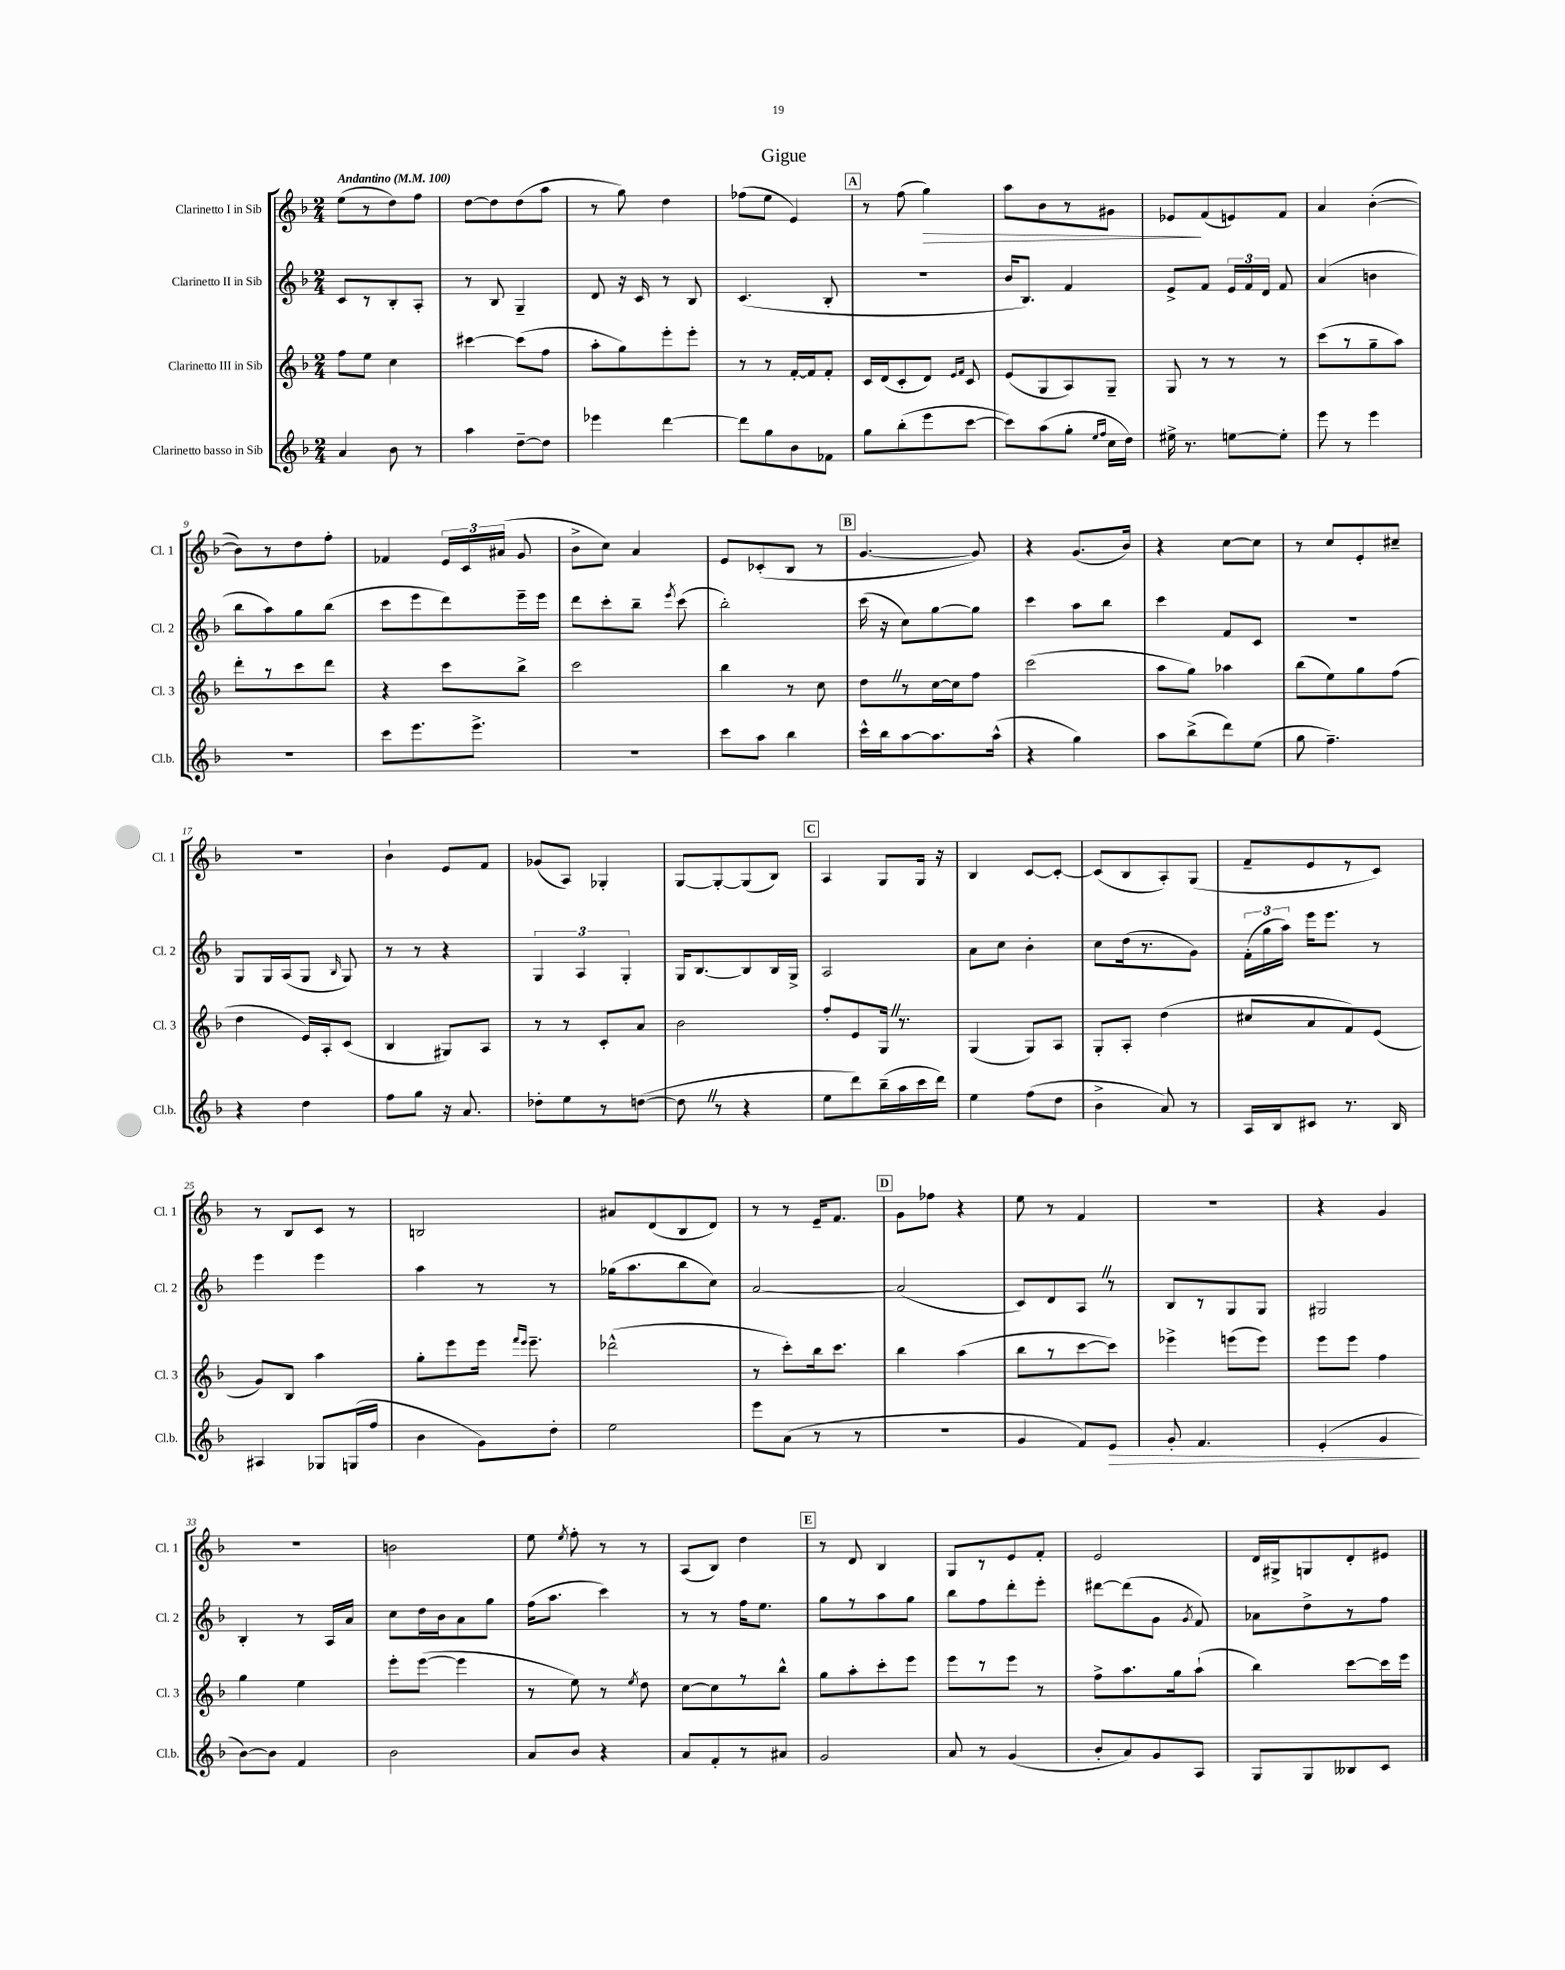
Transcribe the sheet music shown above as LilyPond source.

\header { title = "Gigue" }
<<
\new StaffGroup <<
\new Staff = "s0" \with { instrumentName = "Clarinetto I in Sib" shortInstrumentName = "Cl. 1" } {
    \clef treble \key f \major \numericTimeSignature \time 2/4 \tempo "Andantino" 4 = 100
    \autoBeamOff e''8[( r8 d''8) f''8] |
    d''8[~ d''8 d''8( a''8] |
    r8 g''8) d''4 |
    fes''8[( e''8] e'4) |
    \mark \markup { \box "A" } r8 f''8( g''4\>) |
    a''8[ bes'8 r8 gis'8] |
    ees'8[\! f'8( e'8) f'8] |
    a'4 bes'4~-.( |
    bes'8[) r8 d''8 f''8]-. |
    fes'4 \tuplet 3/2 { e'16[ c'16 ais'16]( } g'8 |
    bes'8[-> c''8]) a'4 |
    e'8[ ces'8-.( bes8] r8 |
    \mark \markup { \box "B" } g'4.~ g'8) |
    r4 g'8.[( bes'16]) |
    r4 c''8[~ c''8] |
    r8 c''8[ e'8-. cis''8]-- |
    R2 |
    bes'4-! e'8[ f'8] |
    ges'8[( a8]) ges4-. |
    g8[~ g8~-. g8( bes8]) |
    \mark \markup { \box "C" } a4 g8[ g16] r16 |
    bes4 c'8[~ c'8]~-. |
    c'8[( bes8 a8-.) g8]( |
    f'8[-- e'8 r8 c'8]) |
    r8 bes8[ c'8] r8 |
    b2 |
    ais'8[ d'8( bes8 d'8]) |
    r8 r8 e'16[-- f'8.] |
    \mark \markup { \box "D" } g'8[ fes''8] r4 |
    e''8 r8 f'4 |
    R2 |
    r4 g'4 |
    r2 |
    b'2 |
    e''8 \acciaccatura { e''8 } f''8-. r8 r8 |
    a8[( bes8]) d''4 |
    \mark \markup { \box "E" } r8 d'8 bes4 |
    g8[ r8 e'8 f'8]-. |
    e'2 |
    d'16[ gis16-> g8 d'8-. eis'8] \bar "|." |
}
\new Staff = "s1" \with { instrumentName = "Clarinetto II in Sib" shortInstrumentName = "Cl. 2" } {
    \clef treble \key f \major \numericTimeSignature \time 2/4
    \autoBeamOff c'8[ r8 bes8-. a8]-. |
    r8 bes8 g4-- |
    d'8 r16 c'16 r8 bes8 |
    c'4.( bes8-. |
    \mark \markup { \box "A" } R2 |
    bes'16[ bes8.]) f'4 |
    e'8[-> f'8] \tuplet 3/2 { e'16[ f'16 d'16] } f'8 |
    a'4( b'4 |
    bes''8[ a''8) g''8 bes''8]( |
    c'''8[ e'''8 d'''8) e'''16-- e'''16] |
    d'''8[ c'''8-. bes''8]-- \acciaccatura { e'''8 } c'''8( |
    bes''2-.) |
    \mark \markup { \box "B" } c'''16( r16 c''8[) g''8~ g''8] |
    c'''4 a''8[ bes''8] |
    c'''4 f'8[ c'8] |
    r2 |
    g8[ g16 a16( g8] \grace { bes16 } g8) |
    r8 r8 r4 |
    \tuplet 3/2 { g4 a4 g4-. } |
    g16[ bes8.~ bes8 bes16 g16]-> |
    \mark \markup { \box "C" } a2 |
    a'8[ c''8] bes'4-. |
    c''8[ d''16( r8. g'8]) |
    \tuplet 3/2 { f'16[-.( g''16 a''16]) } e'''16[ e'''8.] r8 |
    e'''4 e'''4 |
    a''4 r8 r8 |
    ges''16[( a''8. bes''8 c''8]) |
    a'2~ |
    \mark \markup { \box "D" } a'2( |
    c'8[) d'8 a8] \once \override BreathingSign.text = \markup { \musicglyph "scripts.caesura.straight" } \breathe r8 |
    bes8[ r8 g8 g8] |
    gis2 |
    bes4-. r8 a16[ a'16] |
    c''8[ d''16 bes'16 a'8 g''8] |
    f''16[( a''8.] c'''4) |
    r8 r8 f''16[ e''8.] |
    \mark \markup { \box "E" } g''8[ r8 a''8 g''8] |
    bes''8[ f''8 d'''8-. e'''8]-. |
    dis'''8[~ dis'''8( g'8] \acciaccatura { g'8 } f'8) |
    aes'8[ d''8-> r8 f''8] \bar "|." |
}
\new Staff = "s2" \with { instrumentName = "Clarinetto III in Sib" shortInstrumentName = "Cl. 3" } {
    \clef treble \key f \major \numericTimeSignature \time 2/4
    \autoBeamOff f''8[ e''8] c''4 |
    cis'''4~ cis'''8[( f''8] |
    a''8[-. g''8) e'''8-. e'''8]-. |
    r8 r8 f'16[~-. f'16 f'8]-. |
    \mark \markup { \box "A" } c'16[ d'16( c'8-. d'8]) \grace { e'16[ f'16] } c'8 |
    e'8[( g8 a8) g8]-- |
    g8 r8 r8 r8 |
    c'''8[( r8 g''8-- a''8]) |
    d'''8[-. r8 c'''8 d'''8] |
    r4 c'''8[ bes''8]-> |
    c'''2 |
    bes''4 r8 c''8 |
    \mark \markup { \box "B" } d''8[ \once \override BreathingSign.text = \markup { \musicglyph "scripts.caesura.straight" } \breathe r8 c''16~ c''16 f''8] |
    c'''2( |
    a''8[ g''8]) aes''4 |
    bes''8[( e''8) g''8 f''8]( |
    d''4 e'16[) a16-. c'8]( |
    bes4 gis8[) a8] |
    r8 r8 c'8[-. a'8] |
    bes'2 |
    \mark \markup { \box "C" } f''8[-. e'8 g16] \once \override BreathingSign.text = \markup { \musicglyph "scripts.caesura.straight" } \breathe r8. |
    g4( g8[) a8] |
    g8[-. a8]-. d''4( |
    cis''8[ a'8 f'8) e'8]( |
    g'8[) bes8] a''4 |
    g''8[-. e'''8 e'''16] \grace { f'''16[ e'''16] } e'''8.-- |
    des'''2-^( |
    r8 c'''8[-.) bes''16 c'''8.] |
    \mark \markup { \box "D" } bes''4 a''4( |
    bes''8[ r8 c'''8~ c'''8]) |
    ees'''4-> e'''8[( e'''8]) |
    e'''8[ e'''8] f''4 |
    g''4 e''4 |
    e'''8[-. e'''8]~( e'''4 |
    r8 e''8) r8 \acciaccatura { e''8 } d''8 |
    c''8[~ c''8 r8 bes''8]-^ |
    \mark \markup { \box "E" } g''8[ a''8-. c'''8-. e'''8] |
    e'''8[ r8 e'''8] r8 |
    f''8[-> a''8. g''16 a''8]-!( |
    bes''4) c'''8[~ c'''16 e'''16] \bar "|." |
}
\new Staff = "s3" \with { instrumentName = "Clarinetto basso in Sib" shortInstrumentName = "Cl.b." } {
    \clef treble \key f \major \numericTimeSignature \time 2/4
    \autoBeamOff a'4 bes'8 r8 |
    a''4 d''8[~-- d''8] |
    ees'''4 d'''4~ |
    d'''8[ g''8 bes'8 fes'8] |
    \mark \markup { \box "A" } g''8[ bes''8-.( e'''8 c'''8]~ |
    c'''8[) a''8( g''8]-. \grace { e''16[ f''16] } c''16[ d''16]) |
    eis''16-> r8. e''8[~ e''8]-. |
    e'''8 r8 e'''4 |
    R2 |
    c'''8[ e'''8. e'''8.]-> |
    r2 |
    c'''8[ a''8] bes''4 |
    \mark \markup { \box "B" } c'''16[-^ bes''16 a''8~ a''8. a''16]-^( |
    r4 g''4) |
    a''8[ bes''8->( d'''8) e''8]( |
    g''8 f''4.--) |
    r4 d''4 |
    f''8[ g''8] r16 a'8. |
    des''8[-. e''8 r8 d''8]~( |
    d''8 \once \override BreathingSign.text = \markup { \musicglyph "scripts.caesura.straight" } \breathe r8 r4 |
    \mark \markup { \box "C" } e''8[ d'''8) bes''16--( a''16 c'''16 d'''16]) |
    e''4 f''8[( d''8] |
    bes'4-> a'8) r8 |
    a16[ bes16 cis'8] r8. bes16 |
    ais4 ges8[ g16( f''16] |
    bes'4 g'8[) d''8]-. |
    e''2 |
    e'''8[ a'8]( r8 r8 |
    \mark \markup { \box "D" } R2 |
    g'4 f'8[) e'8]\> |
    g'8-. f'4. |
    e'4-.( g'4\! |
    bes'8[~) bes'8] f'4 |
    bes'2 |
    a'8[ bes'8] r4 |
    a'8[ f'8-. r8 ais'8] |
    \mark \markup { \box "E" } g'2 |
    a'8 r8 g'4( |
    bes'8[-. a'8) g'8 a8] |
    g8[ g8 beses8 c'8] \bar "|." |
}
>>
>>
